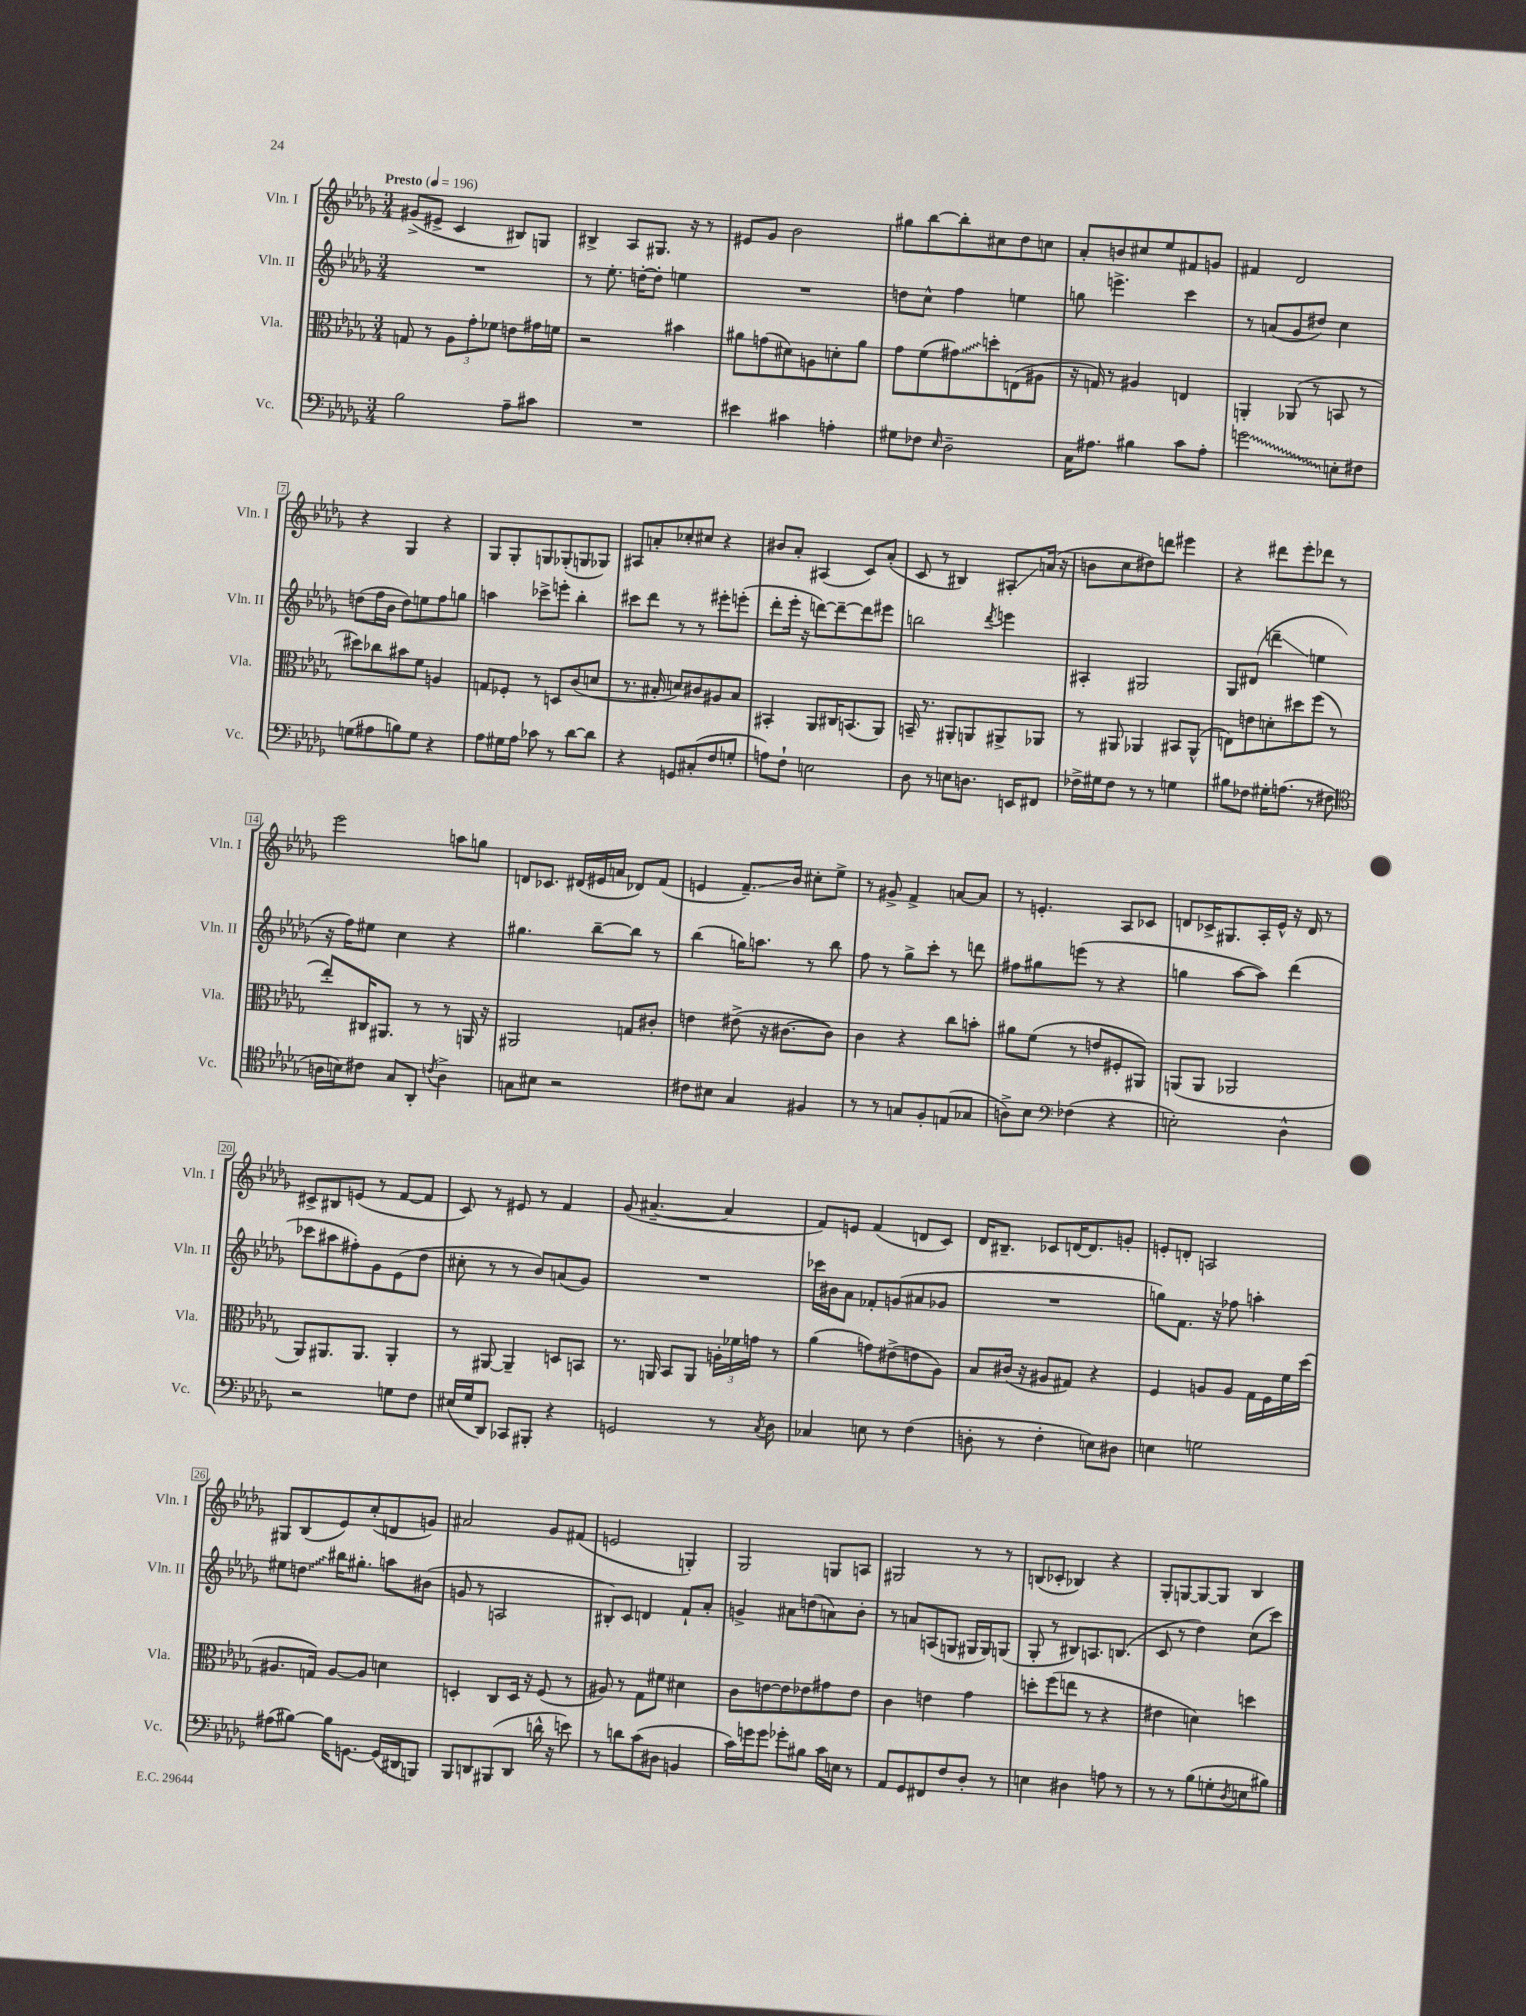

**kern	**kern	**kern	**kern
*staff4	*staff3	*staff2	*staff1
*clefF4	*clefC3	*clefG2	*clefG2
*k[b-e-a-d-g-]	*k[b-e-a-d-g-]	*k[b-e-a-d-g-]	*k[b-e-a-d-g-]
*M3/4	*M3/4	*M3/4	*M3/4
*MM196	*MM196	*MM196	*MM196
2B-\	8G/	2.r	(8g#^/L
.	8r	.	8e#^/J
.	12A-\L	.	4c/
.	12g-'\	.	.
.	12f-\J	.	.
8A-~\L	8e\L	.	8B#/L)
8c#\J	16g#\L	.	8G/J
.	16f\JJ	.	.
=	=	=	=
2.r	2r	8r	4B#^/
.	.	8.ee-'\	.
.	.	.	8A-/L
.	.	[16dd'\LK	.
.	.	8dd'\]J	8.G#/J
.	4b#\	4ee\	.
.	.	.	16r
.	.	.	8r
=	=	=	=
4e#\	8a#\L	2.r	8e#/L
.	(8g\	.	8g-/J
4c#\	8d#\)	.	2b-\
.	8A\	.	.
4A'\	8d'\	.	.
.	8a#\J	.	.
=	=	=	=
8G#\L	8g-\L	8dd\L	8gg#\L
8F-\J	(8f\	8cc^^\J	[8bb-\
16qqE-/	.	.	.
2D-~\	8g#\)	4ff\	8bb-'\]
.	8dd'\	.	8cc#\
.	(8E\	4ee\	8dd-\
.	8A#\J	.	8cc\J
=	=	=	=
16C\LK	16r	8gg\	8a-'/L
8.A#\J	16G/)	.	.
.	8r	4.eee^\	8b/
4B#\	4A#/	.	8cc#/
.	.	.	8ee-/
8c\L	4E/	4ccc\	8f#/
8A#'\J	.	.	8g/J
=	=	=	=
2g\	4AA'/	8r	4f#/
.	.	(8a/L	.
.	(8AA-/	8g-/	2d-/
.	8r	8dd#/J)	.
8E'\L	8BB/	4cc\	.
8F#\J	8r	.	.
=	=	=	=
(8G\L	8dd#\L)	(8dd\L	4r
8A#\	8cc-\	16ff\L	.
.	.	16b-\JJ	.
8B\)	8b#\	8dd\L)	4G-/
8G\J	8f\J	8ee\	.
4r	4A/	8ff\	4r
.	.	8gg\J	.
=	=	=	=
8A-\L	8G/L	4aa\	8G-/L
16G#\L	8F-'/J	.	8G-'/
16A-\JJ	.	.	.
8c-\	8r	8ccc-^\L	8G/
8r	8D/L	8eee'\J	(8G-'/
[8d-\L	(8c/	4bb-'\	8G/
8d-\]J	8d/J	.	8G-/J)
=	=	=	=
4r	8.r	8ccc#\L	8A#/L
.	.	8ddd-\J	8a'/
.	16B#'/	.	.
8GG/L	8d/L)	8r	8cc-'/
(8C#'/	8c#/	8r	8cc#/J
8F/	8A#/	8eee#'\L	4r
8G'/J	8B#/J	(8eee'\J	.
=	=	=	=
8A\L)	4BB#'/	8ddd-'\L	8b#/L
8F`\J	.	16eee-'\Jk	8a-'/J
.	.	16r	.
2E\	8AA-/L	[8ddd\L)	(4A#/
.	16C#/K	8ddd~\_	.
.	(8.BB/	.	.
.	.	8ddd\]	8c/L)
.	8AA-/J)	8eee#\J	(8a-'/J
=	=	=	=
8D-\	16BB~/	2bb\	8c/
.	8.r	.	.
8r	.	.	8r
8E\L	8AA#'/L	.	4B#/)
8.D\J	8AA/	.	.
.	.	8qddd-/	.
.	8AA#^/	4eee\	8A#'/L
16EE/LK	.	.	.
8FF#/J	8AA-/J	.	(16a/Jk
.	.	.	16r
=	=	=	=
16F-^\LL	8r	4A#'/	8b\L
16G#\J	.	.	.
8F-\J	8AA#/	.	8cc\
8r	4AA-/	2G#/	8dd#\)
8r	.	.	8ddd\J
4G\	8BB#/L	.	4eee#\
.	(8AA-^^/J	.	.
=	=	=	=
8B#\L	8E\L)	8G-/L	4r
8F-\J	8e\	(8d#/J	.
16G#'\LK	8d'\	4ddd~\	8ddd#\L
(8.A\J	.	.	.
.	8dd#\	.	8eee-'\
8r	(8ff\J	4ee\	8ddd-\J
8F#\	8r	.	8r
=	=	=	=
*clefC4	*	*	*
16A\LL	8ee-'/L)	16r	2eee-\
16B\J)	.	16ff\LK)	.
8c#\J	16C#/K	8ee#\J	.
.	8.AA#/J	.	.
8G-/L	.	4cc\	.
8AA-'/J	8r	.	.
8qc/	.	.	.
4A^\	8r	4r	8aa\L
.	16AA/	.	8gg\J
.	16r	.	.
=	=	=	=
8G\L	2AA#/	4.gg#\	8d/L
8B#\J	.	.	8.c-/J
2r	.	.	.
.	.	.	(16d#/LL
.	.	[8bb-~\L	16e#/
.	.	.	16a/JJ
.	8G/L	8bb-\]J	8d-/L)
.	8c#'/J	8r	(8f/J
=	=	=	=
8c#\L	4e\	(4bb-\	4e/
8B#\J	.	.	.
4G-/	(8e#^\	16gg\LK)	8.f~/L)
.	.	8.aa\J	.
.	16r	.	.
.	[8.c#\L	.	16b-/Jk
4F#/	.	8r	8cc#'\L
.	8c#\]J)	8bb-\	8ee-^\J
=	=	=	=
8r	4c\	8ff\	8r
8r	.	8r	8g#^/
8G/L	4r	8gg-^\L	4f^/
8F'/	.	8ccc'\J	.
(8E/	8cc\L	8r	[8a/L
8G-/J	8b'\J	8ddd\	8a/]J
=	=	=	=
8A^\L)	8a#\L	8ff#\L	8r
8B-\J	(8f\J	8gg#\	4.e'/
*clefF4	*	*	*
(4F-\	8r	(8eee\J	.
.	8e/L	8r	.
4r	8F#'/	4r	8A-/L
.	8AA#/J)	.	8c-/J
=	=	=	=
2E'\)	(8AA/L	4gg\	8d/L
.	8AA/J	.	16c-^/K
.	.	.	8.G#/
.	2AA-/	[8aa-\L	.
.	.	8aa-\]J)	16A-'/L
.	.	.	16e-^^/JJ
4D-^^\	.	(4ddd-\	16r
.	.	.	16d/
.	.	.	8r
=	=	=	=
2r	8AA-/L)	8ccc-\L	8c#^/L
.	8.AA#/	8aa#\	8B#/
.	.	8ff#'\)	(8e/J
.	8.AA#/J	.	.
.	.	8g-\	8r
8G\L	4AA#'/	(8e-\	[8f/L
8F\J	.	8dd-\J	8f/]J
=	=	=	=
(16E#/LL	8r	8cc#'\	8c/)
16G-/J	.	.	.
8DD-/J)	[8AA#/	8r	8r
8CC-/L	4AA#~/]	8r	8e#/
8BBB#'/J	.	8b-/L)	8r
4r	8D/L	(8a/	4f/
.	8BB/J	8g-/J)	.
=	=	=	=
2GG/	8.r	2.r	(8g-/
.	.	.	[4.a#~/
.	16AA/	.	.
.	8BB-/L	.	.
.	8AA/J	.	.
8r	24A'\LL	.	4a#/]
.	24f-\	.	.
.	24g\JJ	.	.
8qC/	.	.	.
8D-\	8r	.	.
=	=	=	=
4C-/	(4a-\	16ccc-\LL	8f/L)
.	.	16b#\J	.
.	.	8a-\J	8e/J
8E\	8g\L)	8f-'/L	(4f/
8r	(8e#^\	(8g/	.
(4F\	8e\	8a#/	8d/L
.	8A-\J)	8g-/J	8c/J)
=	=	=	=
8D'\	8B-/L	2.r	16d-/LK
.	.	.	8.B#~/J
8r	(16c#/Jk	.	.
.	16r	.	.
4F'\	8A#/L	.	8c-/L
.	8G#/J)	.	[16d/K
.	.	.	8.d/]
8E\L)	4r	.	.
8D#\J	.	.	8g'/J
=	=	=	=
4E\	4F/	8gg\L)	8e'/L
.	.	8.f\J	8d'/J
2G\	8A/L	.	2A/
.	.	16r	.
.	8A/J	8ff-\	.
.	16G-\LL	4aa'\	.
.	16F\	.	.
.	16f\	.	.
.	(16dd-\JJ	.	.
=	=	=	=
(8A#\L	8.A#/L	8ee#\L	8G#/L
[8B#\J)	.	8dd\J	(8B-/
.	16G/Jk)	.	.
16B#\]LK	[8A#/L	16bb#\LK	8e-/)
[8.GG\J	.	8.gg#'\J	.
.	8A#/]J	.	(8cc'/
(16GG/]LL	4d\	8aa\L	8d/
16DD#/J	.	.	.
8BBB/J)	.	(8b#\J	8g/J)
=	=	=	=
8BBB-/L	4D'/	8g/	2a#/
8DD/	.	8r	.
(8BBB#/	8C/L	2A/	.
8DD/J	16D/Jk	.	.
.	16r	.	.
16d^^\	(8F/	.	8g-/L
16r	.	.	.
8e\)	8r	.	(8f#/J
=	=	=	=
8r	8A#/)	8B#'/L)	2e/
8d\L	8r	8c/J	.
(8c\	8G-\L	4d/	.
8D#\J	8f#\J	.	.
4BB/	4d#\	8f`/L	4G'/)
.	.	8a-'/J	.
=	=	=	=
16c\LL)	8c\L	4g^/	2G-/
16g\J	.	.	.
8g\J	[8e\	.	.
8g-'\L	8e\]	8a#\L	.
8B#\J	8e-\	(8dd\	.
16c\LL	8g#\	8a\)	8G/L
16E\JJ	.	.	.
8r	8e-\J	8b-'\J	8A/J
=	=	=	=
8AA-/L	4c\	8r	2G#/
8GG-/	.	8a/L	.
8FF#/	4e\	(8A/	.
8F/	.	8G/J	.
8D-'/J	4g-\	16G#/LL	8r
.	.	16G#/J)	.
8r	.	(8G/J	8r
=	=	=	=
4E\	8dd'\L	8G-'/	(8B/L
.	(8ff\	8r	8c-'/J
4D#\	8ee\J	8B#/L)	4B-/)
.	8r	8.A/	.
8A\	4r	.	4r
.	.	(8.B/J	.
8r	.	.	.
=	=	=	=
8r	4e#\	8c/	8G-'/L
8r	.	8r	[8G/
(8B-\L	4d\)	4dd-\)	8G/_
8G'\	.	.	8G/]J
8qD-/	.	.	.
8E\	4dd\	(8cc\L	4B-/
8B#\J)	.	8ccc\J)	.
==	==	==	==
*-	*-	*-	*-
